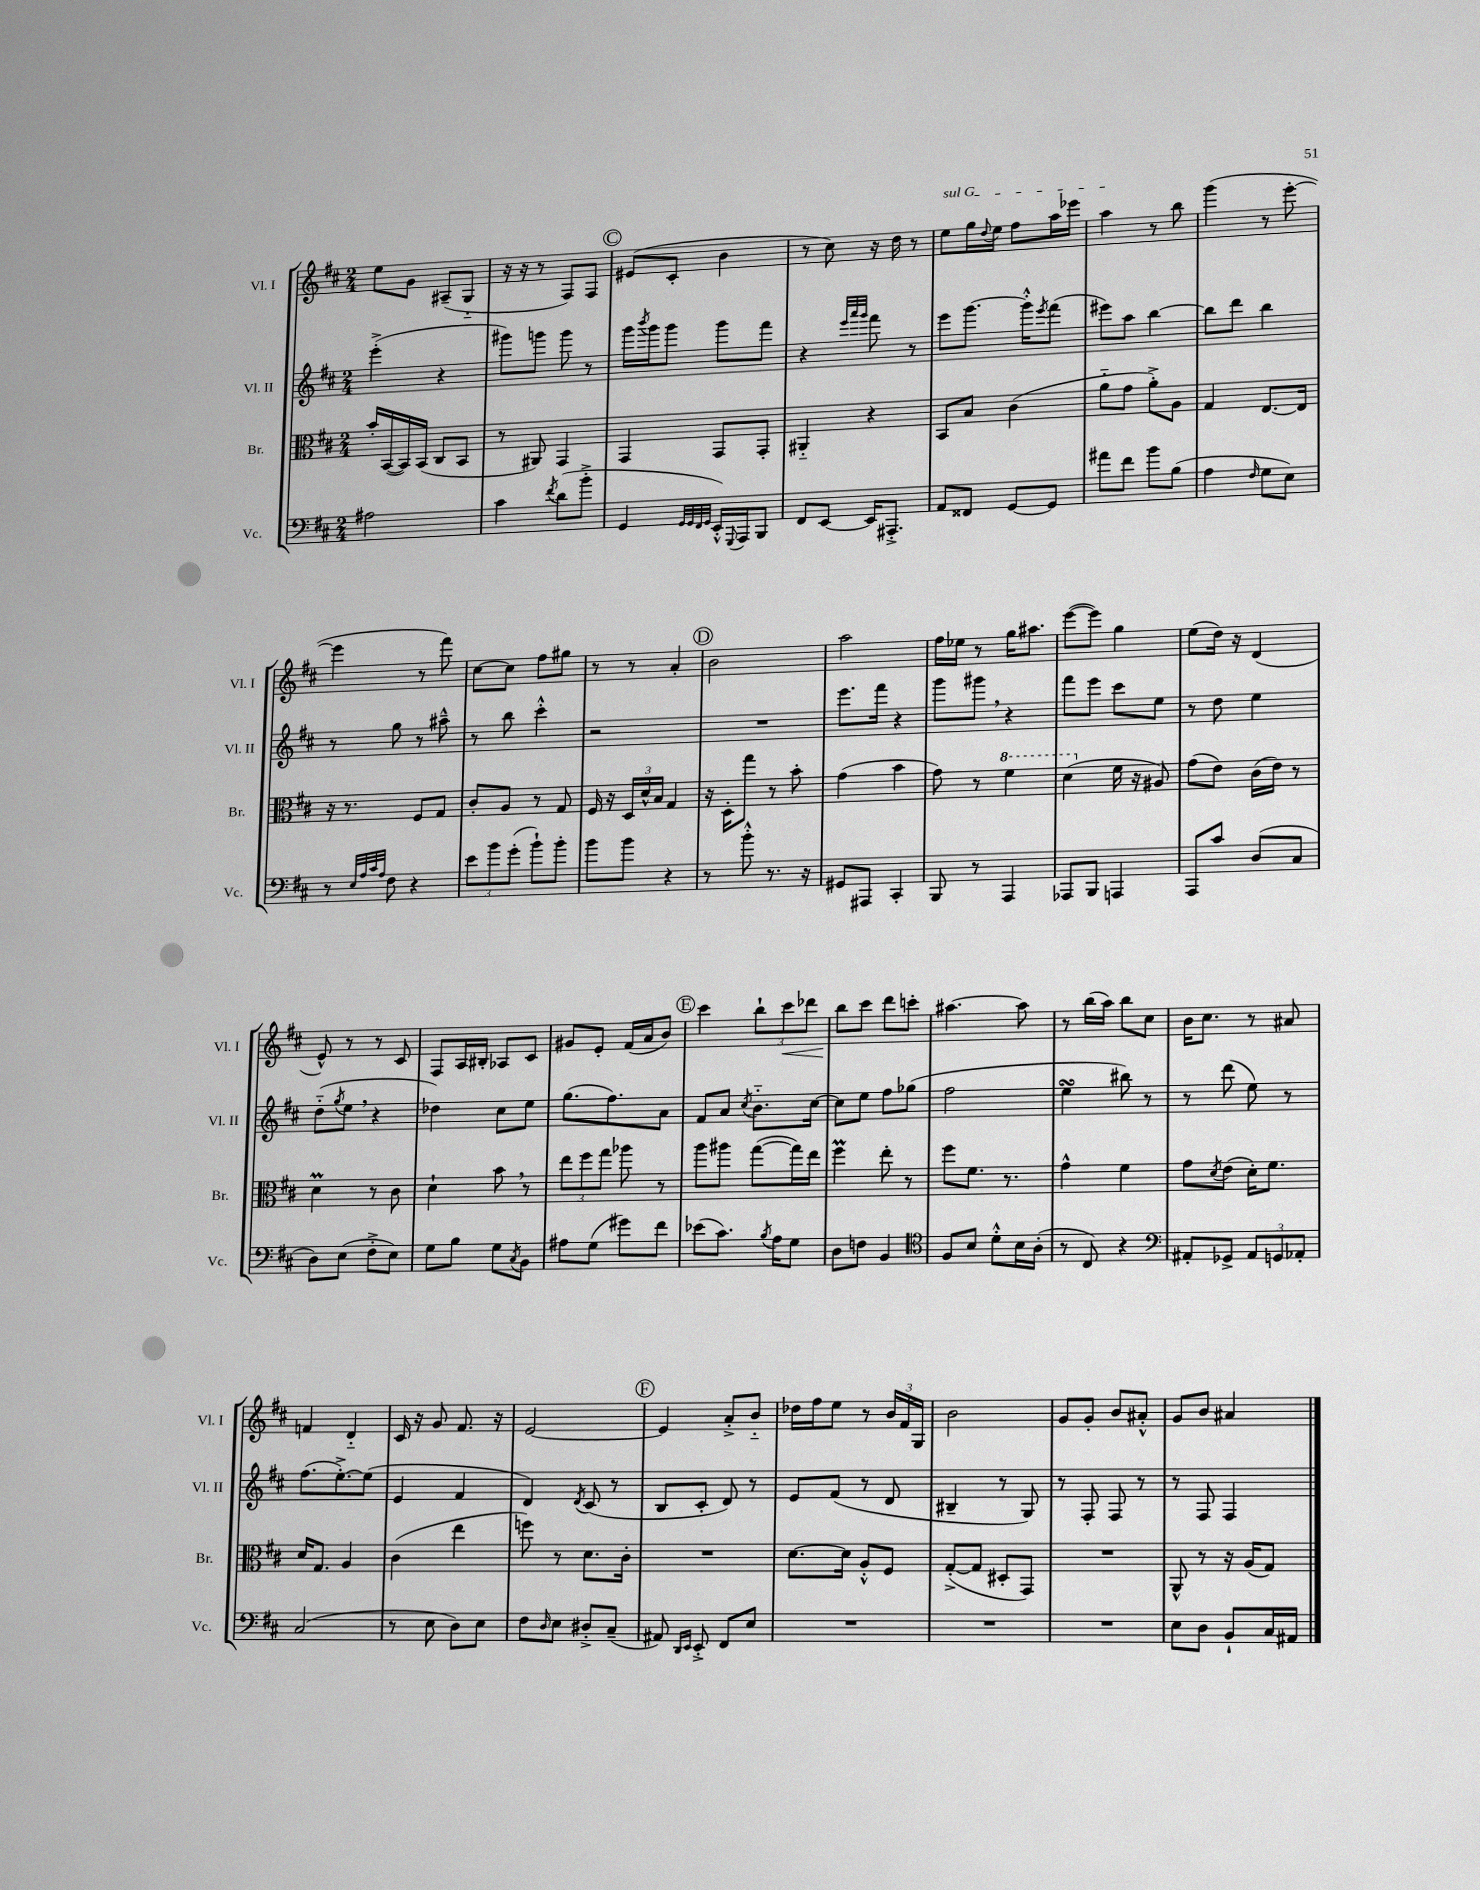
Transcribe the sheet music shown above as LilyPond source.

<<
\new StaffGroup <<
\new Staff = "s0" \with { instrumentName = "Vl. I" shortInstrumentName = "Vl. I" } {
    \clef treble \key d \major \numericTimeSignature \time 2/4
    e''8 g'8 ais8--( g8-_ |
    r16 r16 r8 fis8) fis8 |
    \mark \markup { \circle "C" } eis'8( cis'8-. b'4 |
    r8 cis''8) r16 d''16 r8 |
    \once \override TextSpanner.bound-details.left.text = \markup { \italic "sul G" } e''8\startTextSpan g''16 \appoggiatura { d''8 } e''16 fis''8 a''16 ees'''16 |
    a''4\stopTextSpan r8 b''8 |
    g'''4( r8 e'''8~-. |
    e'''4 r8 fis'''8) |
    cis''8~ cis''8 fis''8 gis''8 |
    r8 r8 a'4-. |
    \mark \markup { \circle "D" } b'2 |
    a''2 |
    fis''16 ees''16 r8 g''16 ais''8. |
    e'''8~( e'''8) g''4 |
    e''8( d''16) r16 d'4( |
    e'8-^) r8 r8 cis'8 |
    fis8 a16 bis16-. aes8 cis'8 |
    gis'8 e'8-. fis'16( a'16 b'8) |
    \mark \markup { \circle "E" } cis'''4 \tuplet 3/2 { b''8-! cis'''8\< des'''8 } |
    b''8\! cis'''8 d'''8 c'''8-. |
    ais''4.~ ais''8 |
    r8 b''16( a''16) b''8 cis''8 |
    b'16 cis''8. r8 ais'8 |
    f'4 d'4-_ |
    cis'16 r16 g'8 fis'8. r16 |
    e'2~ |
    \mark \markup { \circle "F" } e'4 a'8-.-> b'8-_ |
    des''16 fis''16 e''8 r8 \tuplet 3/2 { b'16 fis'16 g16 } |
    b'2 |
    g'8 g'8-. b'8 ais'8-.-^ |
    g'8 b'8 ais'4 \bar "|." |
}
\new Staff = "s1" \with { instrumentName = "Vl. II" shortInstrumentName = "Vl. II" } {
    \clef treble \key d \major \numericTimeSignature \time 2/4
    e'''4-.->( r4 |
    gis'''8) g'''8 g'''8 r8 |
    \mark \markup { \circle "C" } g'''16 \acciaccatura { b'''8 } g'''16 g'''8 g'''8 fis'''8 |
    r4 \grace { e'''32 a'''32 g'''32 } fis'''8 r8 |
    e'''8 g'''8.~ g'''16-.-^ \acciaccatura { e'''8 } fis'''8( |
    eis'''8) a''8 b''4~ |
    b''8 d'''8 b''4 |
    r8 g''8 r8 ais''8---^ |
    r8 b''8 cis'''4-.-^ |
    r2 |
    \mark \markup { \circle "D" } R2 |
    e'''8. fis'''16 r4 |
    g'''8 gis'''8 \breathe r4 |
    fis'''8 e'''8 cis'''8 e''8 |
    r8 d''8 e''4 |
    d''8-_( \acciaccatura { g''8 } e''8 \breathe r4 |
    des''4) cis''8 e''8 |
    g''8.( fis''8.) a'8 |
    \mark \markup { \circle "E" } fis'8 a'8 \acciaccatura { cis''8 } b'8.-_ cis''16~ |
    cis''8 e''8 fis''8 ges''8( |
    fis''2 |
    e''4\turn bis''8) r8 |
    r8 d'''8( e''8) r8 |
    fis''8.( e''8.~-.->) e''8( |
    e'4 fis'4 |
    d'4) \acciaccatura { d'8 } cis'8( r8 |
    \mark \markup { \circle "F" } b8 cis'8-. d'8) r8 |
    e'8 fis'8( r8 d'8 |
    bis4-- r8 g8) |
    r8 fis8-. fis8 r8 |
    r8 fis8 fis4 \bar "|." |
}
\new Staff = "s2" \with { instrumentName = "Br." shortInstrumentName = "Br." } {
    \clef alto \key d \major \numericTimeSignature \time 2/4
    b'16-. b,16~( b,16) b,16( cis8 b,8 |
    r8 ais,8) g,4 |
    \mark \markup { \circle "C" } g,4 g,8 g,8-. |
    ais,4-_ r4 |
    b,8 b8 cis'4( |
    a'8-_ g'8 a'8-.->) a8 |
    g4 e8.~ e16 |
    r16 r8. fis8 g8 |
    cis'8-. a8 r8 g8 |
    fis16 r16 \tuplet 3/2 { d16 d'16-^ b16 } g4 |
    \mark \markup { \circle "D" } r16 d16-. g''8 r8 b'8-. |
    g'4( b'4 |
    g'8) r8 \ottava #1 fis''4 |
    d''4( \ottava #0 fis'16 r16 ais8) |
    g'8( e'8) cis'16( e'16) r8 |
    d'4\prall r8 cis'8 |
    d'4-! b'8 \breathe r8 |
    \tuplet 3/2 { e''8 fis''8 g''8 } aes''8 r8 |
    \mark \markup { \circle "E" } a''8 ais''8 g''8~( g''16) e''16 |
    fis''4\prall e''8-. r8 |
    fis''8 fis'8. r8. |
    g'4-^ fis'4 |
    g'8 \acciaccatura { d'8 } e'8( d'16-.) fis'8. |
    d'16 g8. a4 |
    cis'4( e''4 |
    f''8) r8 d'8. cis'16-. |
    \mark \markup { \circle "F" } R2 |
    d'8.~ d'16 a8-.-^ fis8 |
    g8~-.->( g8 dis8-. g,8) |
    R2 |
    a,8-^ r8 r16 a16( g8) \bar "|." |
}
\new Staff = "s3" \with { instrumentName = "Vc." shortInstrumentName = "Vc." } {
    \clef bass \key d \major \numericTimeSignature \time 2/4
    ais2 |
    cis'4 \acciaccatura { fis'8 } d'8( b'8-.-> |
    \mark \markup { \circle "C" } g,4 \grace { g,32 g,32 fis,32 g,32 } e,16-.-^) \appoggiatura { g,,8 } a,,16 b,,8 |
    fis,8 e,8~ e,16 ais,,8.-.-> |
    a,8 fisis,8 g,8~ g,8 |
    ais'8 fis'8 b'8 b8( |
    a4 \grace { fis16 } g8 e8) |
    r8 \grace { e32 a32 cis'32 a32 } fis8 r4 |
    \tuplet 3/2 { e'8 b'8 g'8-.( } b'8-!) b'8-. |
    b'8 b'8 r4 |
    \mark \markup { \circle "D" } r8 b'8-.-^ r8. r16 |
    gis,8 ais,,8 cis,4-. |
    b,,8 r8 a,,4 |
    aes,,8 b,,8 a,,4 |
    a,,8 cis'8 d8( cis8 |
    d8) e8( fis8-.-> e8) |
    g8 b8 g8 \acciaccatura { cis8 } b,8 |
    ais8 g8( gis'8) fis'8 |
    \mark \markup { \circle "E" } ees'8( cis'8.) \acciaccatura { b8 } a16 g8 |
    d8 f8 b,4 |
    \clef tenor fis8 b8 d'8-.-^ b16 a16-.( |
    r8 cis8) r4 |
    \clef bass ais,8-. ges,8-> \tuplet 3/2 { ais,8 g,8 aes,8-. } |
    cis2( |
    r8 e8 d8) e8 |
    fis8 \grace { d16 } e8 dis8-.-> cis8--( |
    \mark \markup { \circle "F" } ais,8) \grace { d,16 e,16 } e,8-.-> fis,8 e8 |
    R2 |
    R2 |
    R2 |
    e8 d8 b,8-! cis16 ais,16 \bar "|." |
}
>>
>>
\layout { \context { \Score \remove "Bar_number_engraver" } }
